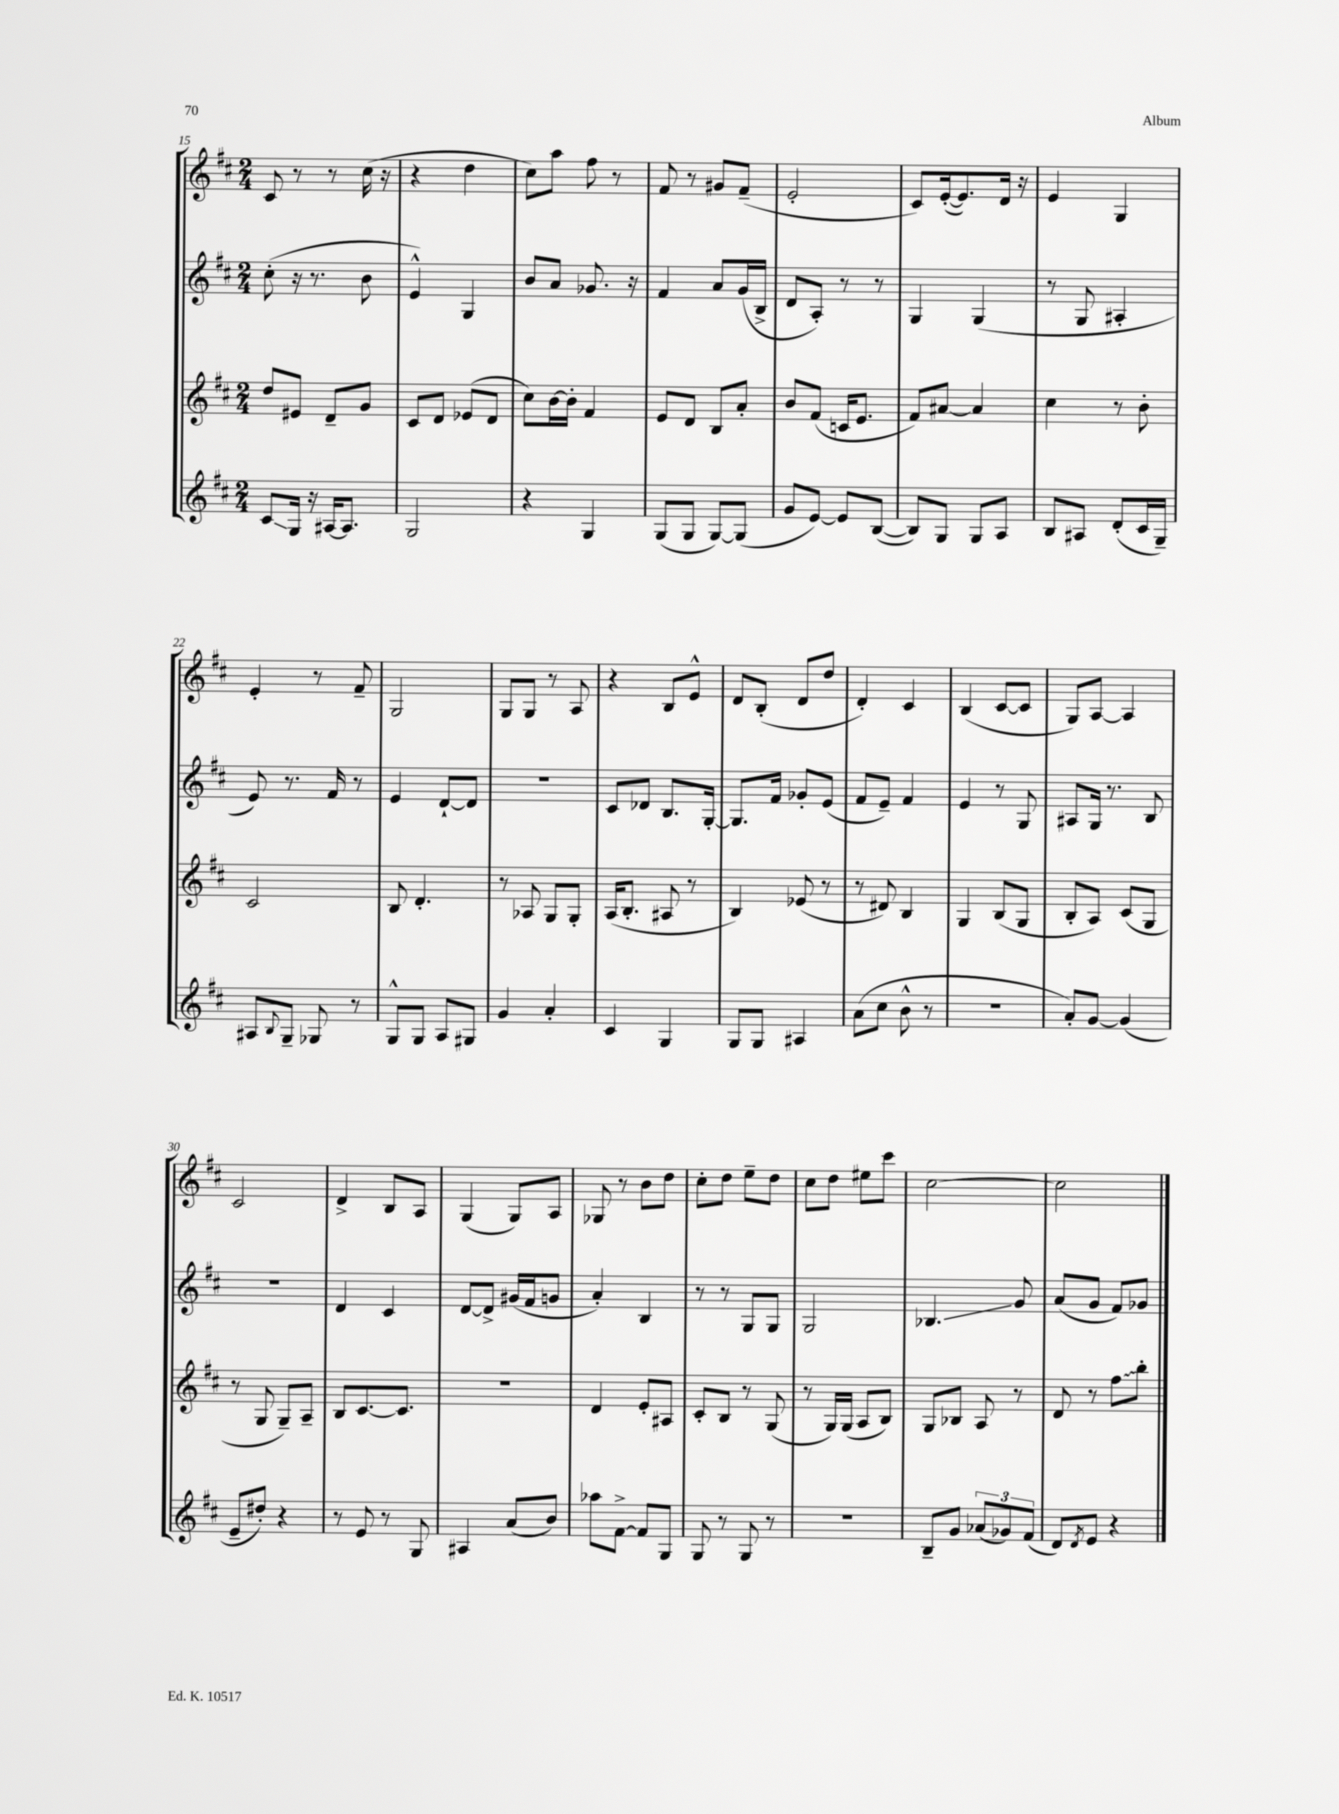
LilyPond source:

<<
\new StaffGroup <<
\new Staff = "s0" {
    \clef treble \key d \major \numericTimeSignature \time 2/4
    cis'8 r8 r8 cis''16( r16 |
    r4 d''4 |
    cis''8) a''8 fis''8 r8 |
    fis'8 r8 gis'8 fis'8--( |
    e'2-. |
    cis'8) e'16~-.( e'8.) d'16 r16 |
    e'4 g4 |
    e'4-. r8 fis'8-- |
    g2 |
    g8 g8 r8 a8 |
    r4 b8 e'8-^ |
    d'8 b8-.( d'8 d''8 |
    d'4-.) cis'4 |
    b4( cis'8~ cis'8 |
    g8) a8~ a4 |
    cis'2 |
    d'4-> b8 a8 |
    g4( g8) a8 |
    ges8 r8 b'8 d''8 |
    cis''8-. d''8 e''8-- d''8 |
    cis''8 d''8 eis''8 cis'''8 |
    cis''2~ |
    cis''2 \bar "|." |
}
\new Staff = "s1" {
    \clef treble \key d \major \numericTimeSignature \time 2/4
    cis''8-.( r16 r8. b'8 |
    e'4-^) g4 |
    b'8 a'8 ges'8. r16 |
    fis'4 a'8 g'16( b16-> |
    d'8 a8-.) r8 r8 |
    g4 g4( |
    r8 g8 ais4-. |
    e'8) r8. fis'16 r8 |
    e'4 d'8~-! d'8 |
    R2 |
    cis'8 des'8 b8. g16~-. |
    g8. fis'16 ges'8-. e'8( |
    fis'8 e'8--) fis'4 |
    e'4 r8 g8 |
    ais8 g16 r8. b8 |
    R2 |
    d'4 cis'4 |
    d'8~ d'8-> gis'16( fis'16 g'8 |
    a'4-.) b4 |
    r8 r8 g8 g8 |
    g2 |
    bes4.\glissando g'8 |
    a'8( g'8 fis'8) ges'8 \bar "|." |
}
\new Staff = "s2" {
    \clef treble \key d \major \numericTimeSignature \time 2/4
    d''8 eis'8 d'8-- g'8 |
    cis'8 d'8 ees'8( d'8 |
    cis''8) b'16~ b'16-. fis'4 |
    e'8 d'8 b8 a'8-. |
    b'8 fis'8( c'16 e'8. |
    fis'8) ais'8~ ais'4 |
    cis''4 r8 b'8-. |
    cis'2 |
    b8 d'4.-. |
    r8 aes8 g8 g8-. |
    a16( b8.-. ais8 r8 |
    b4) ees'8( r8 |
    r8 dis'8) b4 |
    g4 b8( g8 |
    b8-. a8) cis'8( g8 |
    r8 g8 g8--) a8-- |
    b8 cis'8.~ cis'8. |
    r2 |
    d'4 e'8-. ais8 |
    cis'8-. b8 r8 g8( |
    r8 g16) g16( a8 b8) |
    g8 bes8 a8 r8 |
    d'8 r8 \once \override Glissando.style = #'zigzag fis''8\glissando b''8-. \bar "|." |
}
\new Staff = "s3" {
    \clef treble \key d \major \numericTimeSignature \time 2/4
    cis'8\glissando g16 r16 ais16~ ais8. |
    g2 |
    r4 g4 |
    g8( g8 g8~) g8( |
    g'8 e'8~) e'8 b8~( |
    b8) g8 g8 a8 |
    b8 ais8 d'8-.( cis'16 g16--) |
    ais8 \appoggiatura { b8 } g8-- ges8 r8 |
    g8-^ g8 a8 gis8 |
    g'4 a'4-. |
    cis'4 g4 |
    g8 g8 ais4 |
    a'8( cis''8 b'8-^ r8 |
    R2 |
    a'8-.) g'8~ g'4( |
    e'8-- dis''8-.) r4 |
    r8 e'8 r8 g8 |
    ais4 a'8( b'8) |
    aes''8 fis'8~-> fis'8 g8 |
    g8 r8 g8 r8 |
    r2 |
    b8-- g'8 \tuplet 3/2 { aes'8( ges'8) fis'8( } |
    d'8) \acciaccatura { d'8 } e'8 r4 \bar "|." |
}
>>
>>
\layout { \context { \Score currentBarNumber = #15 } }
